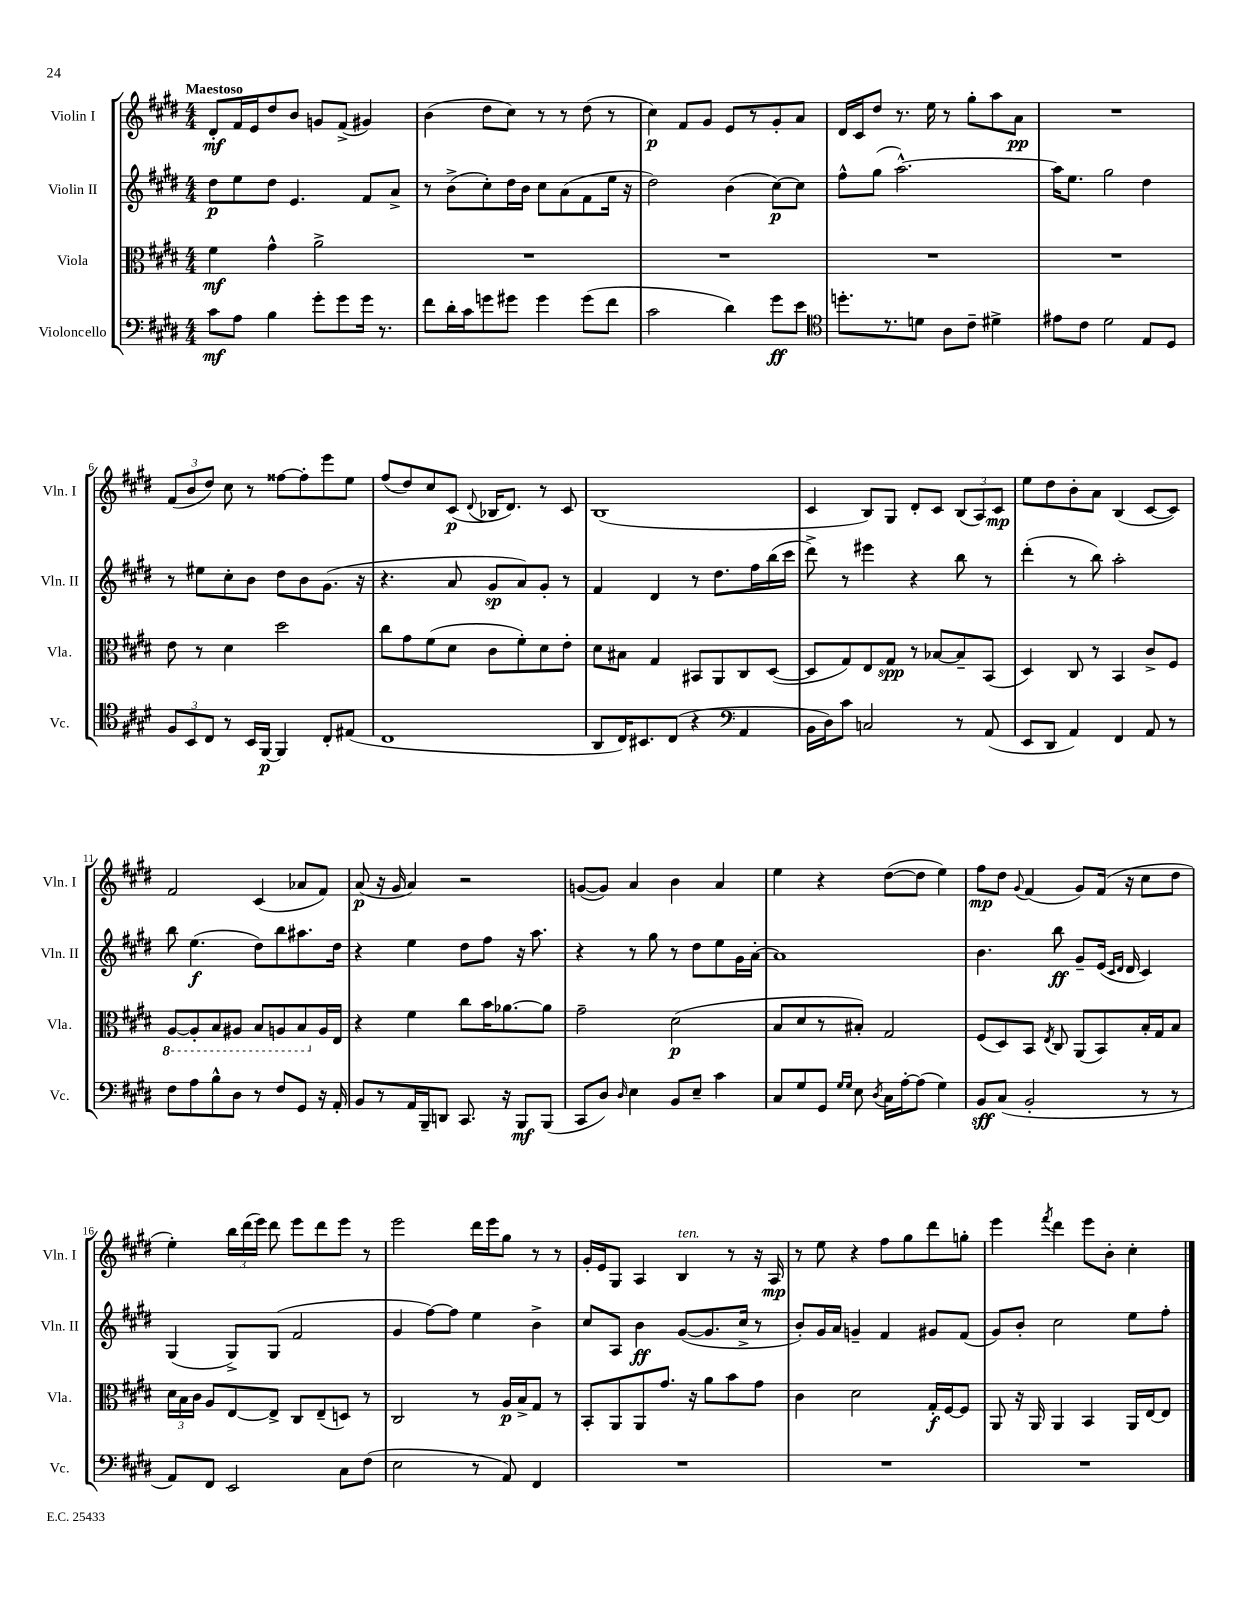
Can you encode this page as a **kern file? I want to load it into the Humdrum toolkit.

**kern	**dynam	**kern	**dynam	**kern	**dynam	**kern	**dynam
*part4	*part4	*part3	*part3	*part2	*part2	*part1	*part1
*staff4	*staff4	*staff3	*staff3	*staff2	*staff2	*staff1	*staff1
*I"Violoncello	*	*I"Viola	*	*I"Violin II	*	*I"Violin I	*
*I'Vc.	*	*I'Vla.	*	*I'Vln. II	*	*I'Vln. I	*
*clefF4	*	*clefC3	*	*clefG2	*	*clefG2	*
*k[f#c#g#d#]	*	*k[f#c#g#d#]	*	*k[f#c#g#d#]	*	*k[f#c#g#d#]	*
*M4/4	*	*M4/4	*	*M4/4	*	*M4/4	*
=1	=1	=1	=1	=1	=1	=1	=1
!	!	!	!	!	!	!LO:TX:a:B:t=Maestoso	!
8c#\L	mf	4f#\	mf	8dd#\L	p	8d#'/L	mf
8A\J	.	.	.	8ee\	.	16f#/L	.
.	.	.	.	.	.	16e/J	.
4B\	.	4g#^^\	.	8dd#\J	.	8dd#/	.
.	.	.	.	4.e/	.	8b/J	.
8g#'\L	.	2a^\	.	.	.	8gn/L	.
8g#\	.	.	.	.	.	(8f#^/J	.
16g#\Jk	.	.	.	8f#/L	.	4g#X/)	.
8.r	.	.	.	.	.	.	.
.	.	.	.	8a^/J	.	.	.
=2	=2	=2	=2	=2	=2	=2	=2
8f#\L	.	1r	.	8r	.	(4b\	.
16d#'\L	.	.	.	(8b^\L	.	.	.
16c#\J	.	.	.	.	.	.	.
8gn\	.	.	.	8cc#'\)	.	8dd#\L	.
8g#X\J	.	.	.	16dd#\L	.	8cc#\J)	.
.	.	.	.	16b\JJ	.	.	.
4g#\	.	.	.	8cc#\L	.	8r	.
.	.	.	.	(8a\	.	8r	.
(8g#\L	.	.	.	8f#\	.	(8dd#\	.
8f#\J	.	.	.	16ee\Jk	.	8r	.
.	.	.	.	16r	.	.	.
=3	=3	=3	=3	=3	=3	=3	=3
2c#\	.	1r	.	2dd#\)	.	4cc#\)	p
.	.	.	.	.	.	8f#/L	.
.	.	.	.	.	.	8g#/J	.
4d#\)	.	.	.	(4b\	.	8e/L	.
.	.	.	.	.	.	8r	.
8g#\L	ff	.	.	[8cc#\L)	p	8g#'/	.
8e\J	.	.	.	8cc#\J]	.	8a/J	.
=4	=4	=4	=4	=4	=4	=4	=4
*clefC4	*	*	*	*	*	*	*
8.ddn'\L	.	1r	.	8ff#^^\L	.	16d#/LL	.
.	.	.	.	.	.	16c#/J	.
.	.	.	.	(8gg#\J	.	8dd#/J	.
8.r	.	.	.	.	.	.	.
.	.	.	.	[2.aa^^\)	.	8.r	.
8dn\J	.	.	.	.	.	.	.
.	.	.	.	.	.	16ee\	.
8A\L	.	.	.	.	.	8r	.
8c#~\J	.	.	.	.	.	8gg#'\L	.
4d#X^\	.	.	.	.	.	8aa\	.
.	.	.	.	.	.	8a\J	pp
=5	=5	=5	=5	=5	=5	=5	=5
8e#X\L	.	1r	.	16aa\KL]	.	1r	.
.	.	.	.	8.ee\J	.	.	.
8c#\J	.	.	.	.	.	.	.
2d#\	.	.	.	2gg#\	.	.	.
8E/L	.	.	.	4dd#\	.	.	.
8D#/J	.	.	.	.	.	.	.
!!LO:LB:g=z
=6	=6	=6	=6	=6	=6	=6	=6
12F#/L	.	8e\	.	8r	.	(12f#/L	.
12BB/	.	.	.	.	.	12b/	.
.	.	8r	.	8ee#X\L	.	.	.
12C#/J	.	.	.	.	.	12dd#/J)	.
8r	.	4d#\	.	8cc#'\	.	8cc#\	.
16BB/LL	.	.	.	8b\J	.	8r	.
[16FF#/JJ	p	.	.	.	.	.	.
4FF#/]	.	2dd#\	.	8dd#\L	.	[8ff##X\L	.
.	.	.	.	8b\	.	8ff##'\]	.
8C#'/L	.	.	.	(8.g#\J	.	8eee\	.
(8E#X/J	.	.	.	.	.	8ee\J	.
.	.	.	.	16r	.	.	.
=7	=7	=7	=7	=7	=7	=7	=7
1C#	.	8cc#\L	.	4.r	.	(8ff#/L	.
.	.	8g#\	.	.	.	8dd#/)	.
.	.	(8f#\	.	.	.	8cc#/	.
.	.	8d#\J	.	8a/	.	(8c#/J	p
.	.	.	.	.	.	8qqd#/	.
.	.	8c#\L	.	8g#/L	sp	16B-X/KL	.
.	.	.	.	.	.	8.d#/J)	.
.	.	8f#'\)	.	8a/)	.	.	.
.	.	8d#\	.	8g#'/J	.	8r	.
.	.	8e'\J	.	8r	.	8c#/	.
=8	=8	=8	=8	=8	=8	=8	=8
8AA/L	.	8d#\L	.	4f#/	.	(1B	.
16C#/K)	.	8B#X\J	.	.	.	.	.
8.BB#X/	.	.	.	.	.	.	.
.	.	4G#/	.	4d#/	.	.	.
(8C#/J	.	.	.	.	.	.	.
4r	.	8BB#X/L	.	8r	.	.	.
.	.	8AA/	.	8.dd#\L	.	.	.
*clefF4	*	*	*	*	*	*	*
4AA/	.	8C#/	.	.	.	.	.
.	.	.	.	16ff#\L	.	.	.
.	.	([8D#/J	.	(16bb\	.	.	.
.	.	.	.	16ccc#\JJ	.	.	.
=9	=9	=9	=9	=9	=9	=9	=9
16BB\LL	.	8D#/L]	.	8ddd#^\)	.	4c#/	.
16D#\J)	.	.	.	.	.	.	.
8c#\J	.	8G#/)	.	8r	.	.	.
2Cn/	.	8E/	.	4eee#X\	.	8B/L)	.
.	.	8G#/J	spp	.	.	8G#/J	.
.	.	8r	.	4r	.	8d#'/L	.
.	.	[8B-X/L	.	.	.	8c#/J	.
8r	.	8B-~/]	.	8bb\	.	(12B/L	.
.	.	.	.	.	.	12A/)	.
(8AA/	.	(8BB/J	.	8r	.	.	.
.	.	.	.	.	.	12c#/J	mp
=10	=10	=10	=10	=10	=10	=10	=10
8EE/L	.	4D#/)	.	(4ddd#'\	.	8ee\L	.
8DD#/J	.	.	.	.	.	8dd#\	.
4AA/)	.	8C#/	.	8r	.	8b'\	.
.	.	8r	.	8bb\)	.	8a\J	.
4FF#/	.	4BB/	.	2aa'\	.	(4B/	.
8AA/	.	8c#^/L	.	.	.	[8c#/L	.
8r	.	8F#/J	.	.	.	8c#/J])	.
!!LO:LB:g=z
=11	=11	=11	=11	=11	=11	=11	=11
*	*	*8ba	*	*	*	*	*
8F#\L	.	[8AA/L	.	8bb\	.	2f#/	.
8A\	.	8AA'/]	.	(4.ee\	f	.	.
8B^^\	.	8BB/	.	.	.	.	.
8D#\J	.	8AA#X/J	.	.	.	.	.
8r	.	8BB/L	.	8dd#\L)	.	(4c#/	.
8F#/L	.	8AAn/	.	8bb\	.	.	.
8GG#/J	.	8BB/	.	8.aa#X\	.	8a-X/L	.
*	*	*X8ba	*	*	*	*	*
16r	.	16A/L	.	.	.	8f#/J)	.
16AA'/	.	16E/JJ	.	16dd#\Jk	.	.	.
=12	=12	=12	=12	=12	=12	=12	=12
8BB/L	.	4r	.	4r	.	(8a/	p
8r	.	.	.	.	.	16r	.
.	.	.	.	.	.	16g#/	.
16AA/L	.	4f#\	.	4ee\	.	4a/)	.
16BBB~/J	.	.	.	.	.	.	.
8DDn/J	.	.	.	.	.	.	.
8.CC#/	.	8cc#\L	.	8dd#\L	.	2r	.
.	.	16b\K	.	8ff#\J	.	.	.
16r	.	[8.a-X\	.	.	.	.	.
8BBB/L	mf	.	.	16r	.	.	.
.	.	.	.	8.aa\	.	.	.
(8BBB/J	.	8a-\J]	.	.	.	.	.
=13	=13	=13	=13	=13	=13	=13	=13
8CC#/L	.	2g#~\	.	4r	.	([8gn/L	.
8D#/J)	.	.	.	.	.	8g/J])	.
16qqD#/	.	.	.	.	.	.	.
4E\	.	.	.	8r	.	4a/	.
.	.	.	.	8gg#\	.	.	.
8BB/L	.	(2d#\	p	8r	.	4b\	.
8E~/J	.	.	.	8dd#\L	.	.	.
4c#\	.	.	.	8ee\	.	4a/	.
.	.	.	.	16g#\L	.	.	.
.	.	.	.	[16a'\JJ	.	.	.
=14	=14	=14	=14	=14	=14	=14	=14
8C#/L	.	8B/L	.	1a]	.	4ee\	.
8G#/	.	8d#/	.	.	.	.	.
8GG#/J	.	8r	.	.	.	4r	.
16qqG#/LL	.	.	.	.	.	.	.
16qqG#/JJ	.	.	.	.	.	.	.
8E\	.	8B#X'/J)	.	.	.	.	.
8qD#/	.	.	.	.	.	.	.
16C#\LL	.	2G#/	.	.	.	([8dd#\L	.
[16A'\J	.	.	.	.	.	.	.
(8A\J]	.	.	.	.	.	8dd#\J]	.
4G#\)	.	.	.	.	.	4ee\)	.
=15	=15	=15	=15	=15	=15	=15	=15
8BB/L	sff	(8F#/L	.	4.b\	.	8ff#\L	mp
(8C#/J	.	8D#/)	.	.	.	8dd#\J	.
.	.	.	.	.	.	8qqg#/	.
2BB'/	.	8BB/J	.	.	.	(4f#/	.
.	.	8qE/	.	.	.	.	.
.	.	8C#/	.	8bb\	ff	.	.
.	.	(8AA/L	.	8g#~/L	.	8g#/L)	.
.	.	8BB/)	.	(16e/Jk	.	(16f#/Jk	.
.	.	.	.	16qqc#/LL	.	.	.
.	.	.	.	16qqd#/JJ	.	.	.
.	.	.	.	16d#/	.	16r	.
8r	.	16B'/L	.	4c#/)	.	8cc#\L	.
.	.	16G#/J	.	.	.	.	.
8r	.	8B/J	.	.	.	8dd#\J	.
!!LO:LB:g=z
=16	=16	=16	=16	=16	=16	=16	=16
8AA/L)	.	24d#\LL	.	(4G#/	.	4ee'\)	.
.	.	24B\	.	.	.	.	.
.	.	24c#\JJ	.	.	.	.	.
8FF#/J	.	8A/L	.	.	.	.	.
2EE/	.	[8E/	.	8G#^/L)	.	24bb\LL	.
.	.	.	.	.	.	(24ddd#\	.
.	.	.	.	.	.	24eee\JJ)	.
.	.	8E^/J]	.	(8G#/J	.	8ddd#\	.
.	.	8C#/L	.	2f#/	.	8eee\L	.
.	.	(8E~/	.	.	.	8ddd#\	.
8C#\L	.	8Dn/J)	.	.	.	8eee\J	.
(8F#\J	.	8r	.	.	.	8r	.
=17	=17	=17	=17	=17	=17	=17	=17
2E\	.	2C#/	.	4g#/	.	2eee\	.
.	.	.	.	[8ff#\L)	.	.	.
.	.	.	.	8ff#\J]	.	.	.
8r	.	8r	.	4ee\	.	16ddd#\LL	.
.	.	.	.	.	.	16eee\J	.
8AA/)	.	16A/LL	p	.	.	8gg#\J	.
.	.	16B^/J	.	.	.	.	.
4FF#/	.	8G#/J	.	4b^\	.	8r	.
.	.	8r	.	.	.	8r	.
=18	=18	=18	=18	=18	=18	=18	=18
1r	.	8BB'/L	.	8cc#/L	.	16g#'/LL	.
.	.	.	.	.	.	16e/J	.
.	.	8AA/	.	8A/J	.	8G#/J	.
.	.	8AA/	.	4b\	ff	4A/	.
.	.	8.g#/J	.	.	.	.	.
!	!	!	!	!	!	!LO:TX:a:i:t=ten.	!
.	.	.	.	([8g#/L	.	4B/	.
.	.	16r	.	.	.	.	.
.	.	8a\L	.	8.g#/]	.	.	.
.	.	8b\	.	.	.	8r	.
.	.	.	.	16cc#^/Jk	.	.	.
.	.	8g#\J	.	8r	.	16r	.
.	.	.	.	.	.	16A/	mp
=19	=19	=19	=19	=19	=19	=19	=19
1r	.	4c#\	.	8b'/L)	.	8r	.
.	.	.	.	16g#/L	.	8ee\	.
.	.	.	.	16a/JJ	.	.	.
.	.	2d#\	.	4gn~/	.	4r	.
.	.	.	.	4f#/	.	8ff#\L	.
.	.	.	.	.	.	8gg#\	.
.	.	16G#'/LL	f	8g#X/L	.	8ddd#\	.
.	.	[16F#/J	.	.	.	.	.
.	.	8F#/J]	.	(8f#/J	.	8ggn'\J	.
=20	=20	=20	=20	=20	=20	=20	=20
1r	.	8AA/	.	8g#/L)	.	4eee\	.
.	.	16r	.	8b'/J	.	.	.
.	.	16AA/	.	.	.	.	.
.	.	.	.	.	.	8qfff#/	.
.	.	4AA/	.	2cc#\	.	4ddd#\	.
.	.	4BB/	.	.	.	8eee\L	.
.	.	.	.	.	.	8b'\J	.
.	.	16AA/LL	.	8ee\L	.	4cc#'\	.
.	.	[16E/J	.	.	.	.	.
.	.	8E/J]	.	8ff#'\J	.	.	.
==	==	==	==	==	==	==	==
*-	*-	*-	*-	*-	*-	*-	*-
